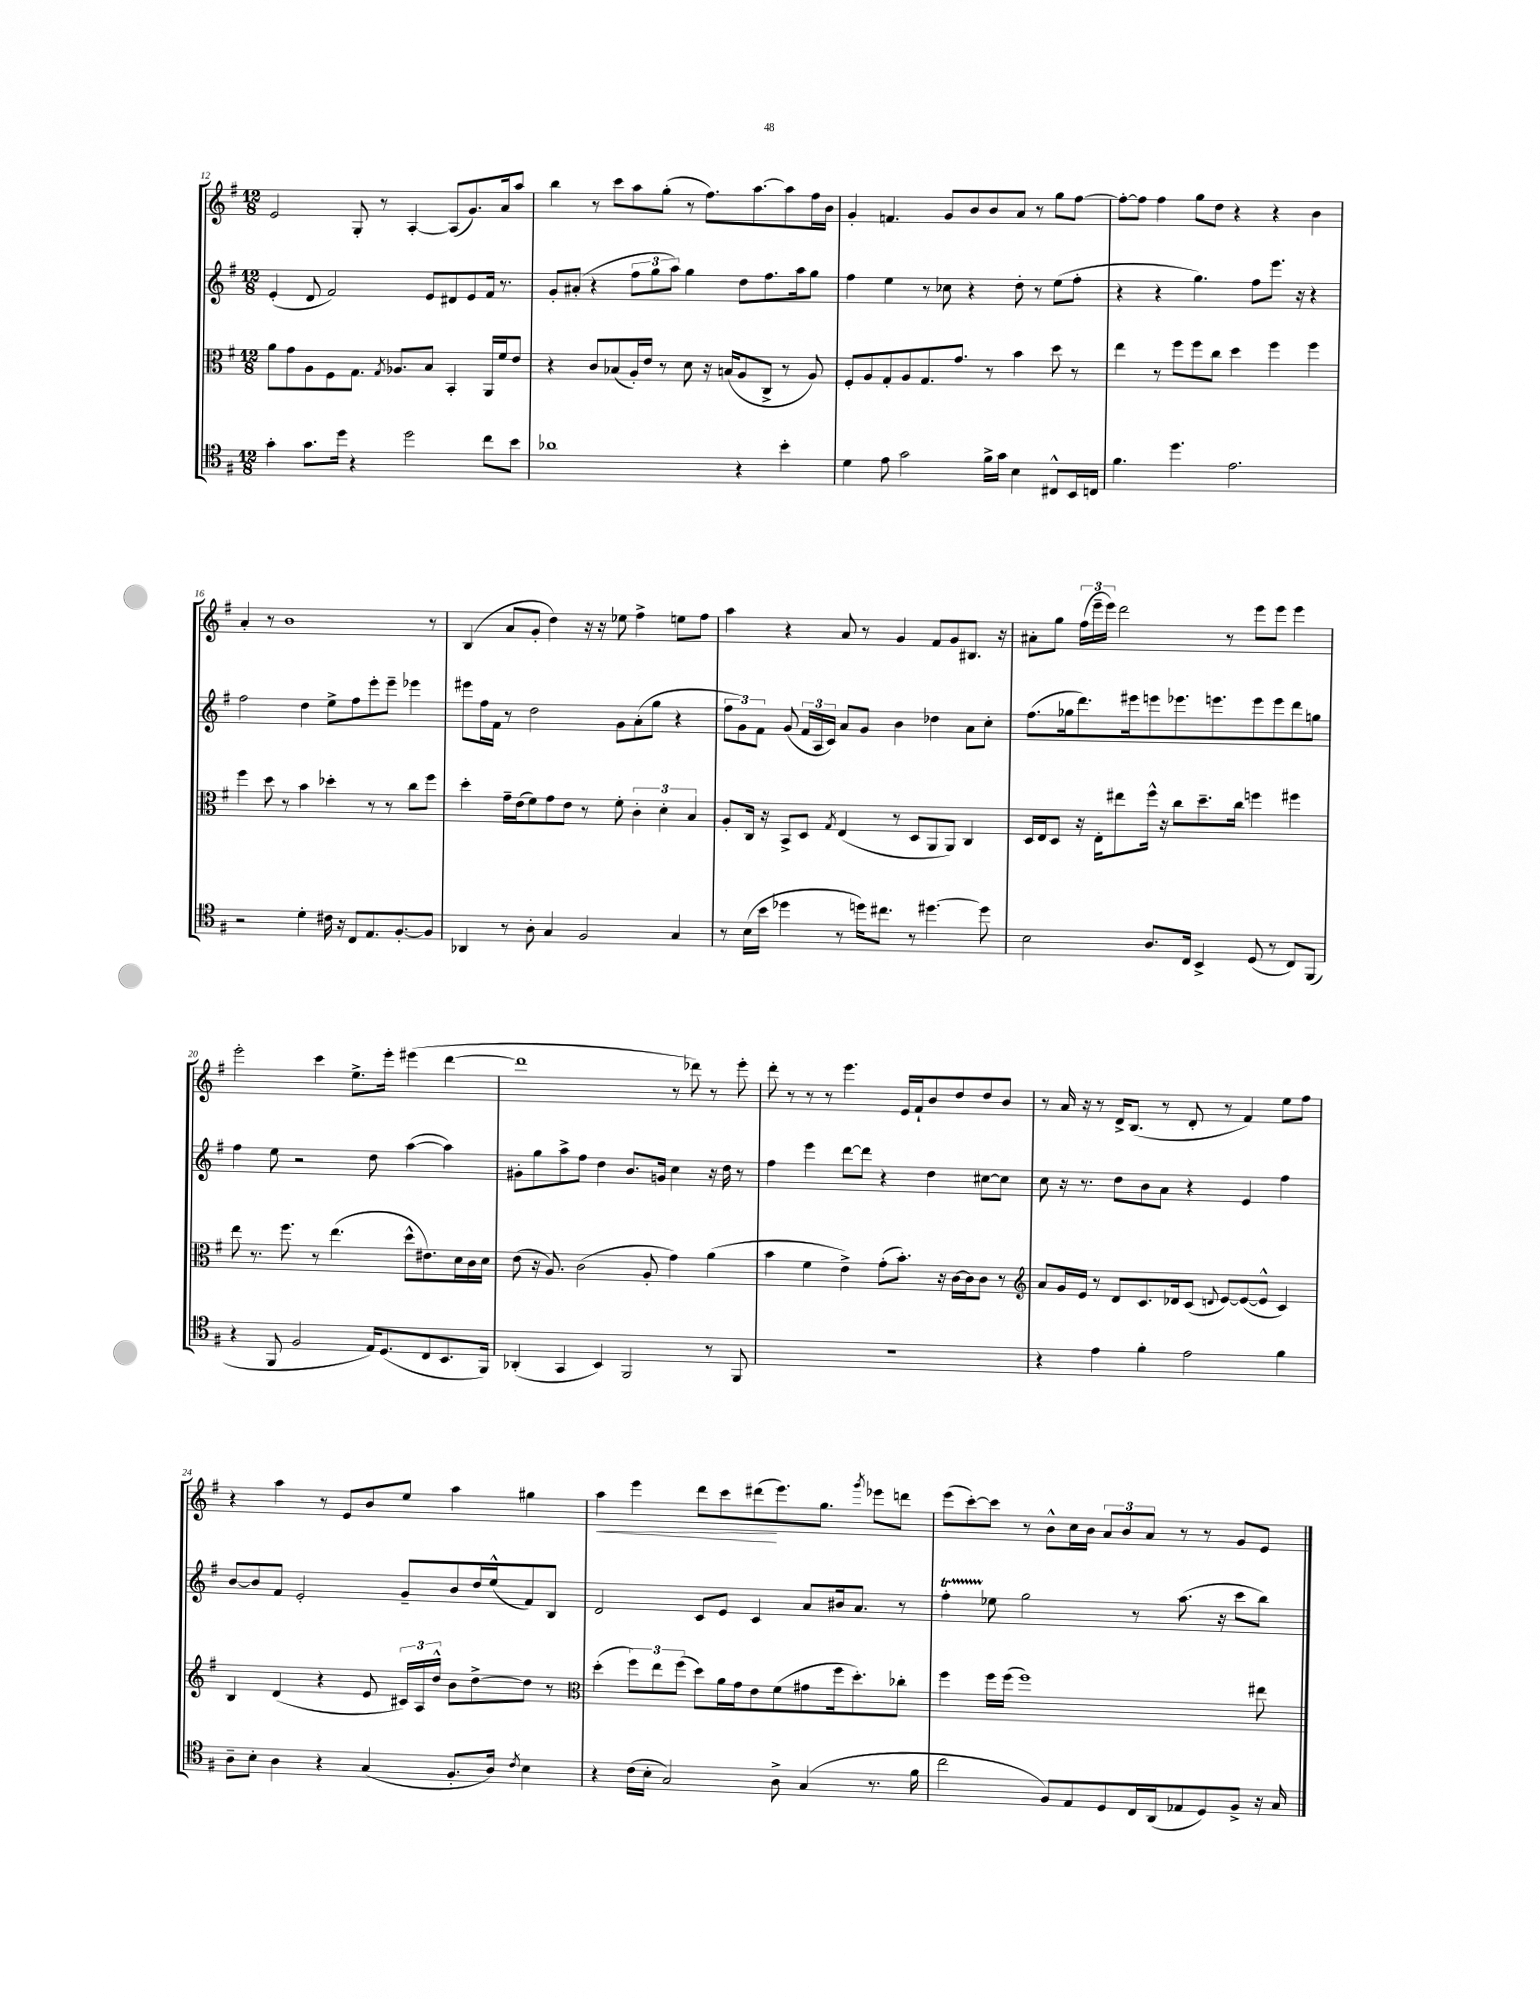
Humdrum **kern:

**kern	**kern	**kern	**kern	**dynam
*part4	*part3	*part2	*part1	*part1
*staff4	*staff3	*staff2	*staff1	*staff1
*clefC4	*clefC3	*clefG2	*clefG2	*
*k[f#]	*k[f#]	*k[f#]	*k[f#]	*
*M12/8	*M12/8	*M12/8	*M12/8	*
=12	=12	=12	=12	=12
4g'\	8a\L	(4e'/	2e/	.
.	8g\	.	.	.
8.g\L	8A\	8d/	.	.
.	8F#\	2f#/)	.	.
16dd\Jk	.	.	.	.
4r	8.G\J	.	8G'/	.
.	.	.	8r	.
.	8qG/	.	.	.
.	8.A-X/L	.	.	.
2dd\	.	.	[4A'/	.
.	8B/J	8e/L	.	.
.	4BB'/	8d#X/	(8A/L]	.
.	.	8e/	8.g/)	.
8cc\L	16AA/LL	16f#/Jk	.	.
.	16f#/J	8.r	16a/k	.
8b\J	8e/J	.	8aa/J	.
=13	=13	=13	=13	=13
1a-X	4r	8g'/L	4bb\	.
.	.	(8a#X'/J	.	.
.	8c/L	4r	8r	.
.	(8B-X/	.	8ccc\L	.
.	16A'/L)	12ff#\L	8aa\	.
.	16e/JJ	.	.	.
.	.	12gg\	.	.
.	8r	.	(8gg'\J	.
.	.	12aa\J)	.	.
.	8d\	4gg\	8r	.
.	16r	.	8.ff#\L)	.
.	(16Bn/KL	.	.	.
4r	8A/	8dd\L	.	.
.	.	.	[8.aa\	.
.	8C^/J	8.ff#\	.	.
4b'\	8r	.	8aa\]	.
.	.	16aa\k	.	.
.	8A/)	8gg\J	16ff#\L	.
.	.	.	16b\JJ	.
=14	=14	=14	=14	=14
4d\	8F#'/L	4ff#\	4g'/	.
.	8A/	.	.	.
8e\	8G'/	4ee\	4.fn/	.
2g\	8A/	.	.	.
.	8.G/	8r	.	.
.	.	8cc-X\	8g/L	.
.	8.g/J	.	.	.
.	.	4r	8b/	.
16f#^\LL	8r	.	8b/	.
16g\JJ	.	.	.	.
4B\	4b\	8dd'\	8a/J	.
.	.	8r	8r	.
8C#X^^/L	8dd\	(8ee\L	8gg\L	.
16BB/L	8r	8ff#'\J	[8ff#\J	.
16Cn/JJ	.	.	.	.
=15	=15	=15	=15	=15
4.f#\	4ee\	4r	8ff#'\L_	.
.	.	.	8ff#\J]	.
.	8r	4r	4ff#\	.
4.dd\	8ff#\L	.	.	.
.	8ff#\	4.gg\)	8gg\L	.
.	8cc\J	.	8dd\J	.
2.e\	4dd\	.	4r	.
.	.	8ff#\L	.	.
.	4ff#\	8.eee\J	4r	.
.	.	16r	.	.
.	4ff#\	4r	4b\	.
!!LO:LB:g=z
=16	=16	=16	=16	=16
2r	4ff#\	2ff#\	4a'/	.
.	8dd\	.	8r	.
.	8r	.	1b	.
4d'\	4b\	4dd\	.	.
16c#X\	4dd-X'\	8ee^\L	.	.
16r	.	.	.	.
8C/L	.	8ff#\	.	.
8.E/	8r	8eee'\	.	.
.	8r	8eee~\J	.	.
[8.F#'/	.	.	.	.
.	8cc\L	4eee-X\	.	.
8F#/J]	8ff#\J	.	8r	.
=17	=17	=17	=17	=17
4AA-X/	4dd'\	8eee#X\L	(4B/	.
.	.	16ff#\L	.	.
.	.	16f#\JJ	.	.
8r	16g~\LL	8r	8a/L	.
.	(16e\J	.	.	.
8A'\	8f#\)	2dd\	8g'/J	.
4G/	8g\	.	4dd\)	.
.	8e\J	.	.	.
2F#/	8r	.	16r	.
.	.	.	16r	.
.	8f#'\	8g\L	8ee-X\	.
.	6c'\	(8a'\	4ff#^\	.
.	.	8gg\J	.	.
.	6d'\	.	.	.
4G/	.	4r	8een\L	.
.	6B/	.	.	.
.	.	.	8ff#\J	.
=18	=18	=18	=18	=18
8r	8A'/L	12ff#\L	4aa\	.
.	.	12g\)	.	.
(16B\LL	16C/Jk	.	.	.
.	.	12f#\J	.	.
16b\JJ	16r	.	.	.
4dd-X\	8BB^/L	(8g/	4r	.
.	8D/J	24f#/LL	.	.
.	.	24A/	.	.
.	.	24c/JJ)	.	.
.	8qG/	.	.	.
8r	(4E/	8a/L	8a/	.
16ddn\KL)	.	8g/J	8r	.
8.cc#X\J	.	.	.	.
.	8r	4b\	4g/	.
8r	8D/L	.	.	.
[4.dd#X\	8AA/	4dd-X\	8f#/L	.
.	8AA/J)	.	8g/	.
.	4C/	8a\L	8.B#X/J	.
8dd#\]	.	8cc'\J	.	.
.	.	.	16r	.
=19	=19	=19	=19	=19
2B\	16D/LL	(8.ff#\L	8a#X'\L	.
.	16E/J	.	.	.
.	8D/J	.	8gg\J	.
.	.	16gg-X\k	.	.
.	16r	8.ddd\)	(24ff#\LL	.
.	.	.	24eee~\	.
.	16E'\KL	.	.	.
.	.	.	24eee\JJ)	.
.	8ee#X\	.	2ddd\	.
.	.	16eee#X\k	.	.
8.A/L	16ff#^^\Jk	8eeen\	.	.
.	16r	.	.	.
.	8cc\L	8.eee-X\	.	.
16C/Jk	.	.	.	.
4BB^/	8.dd~\	.	.	.
.	.	8.eeen\	.	.
.	.	.	8r	.
.	16cc\Jk	.	.	.
(8D/	4ffn\	8eee\	8eee\L	.
8r	.	8eee\	8eee\J	.
8C/L)	4ff#X\	8ddd\	4eee\	.
(8FF#/J	.	8ggn\J	.	.
!!LO:LB:g=z
=20	=20	=20	=20	=20
4r	8ee\	4ff#\	2eee'\	.
.	8.r	.	.	.
8FF#/	.	8ee\	.	.
.	8.ff#\	.	.	.
2F#/	.	2r	.	.
.	8r	.	4ccc\	.
.	(4.ee\	.	.	.
.	.	.	8.ee^\L	.
16E/KL)	.	8dd\	.	.
(8.D/	.	.	16eee'\Jk	.
.	8dd^^\L	([4aa\	(4eee#X\	.
8C/	8.e#X\)	.	.	.
8.BB/	.	4aa\])	[4ddd\	.
.	16d\L	.	.	.
.	16c\	.	.	.
16FF#/Jk)	16d\JJ	.	.	.
=21	=21	=21	=21	=21
(4AA-X'/	(8e\	8g#X'\L	1ddd]	.
.	16r	8gg\	.	.
.	8.A/)	.	.	.
4GG/	.	8aa^\	.	.
.	(2c\	8ff#\J	.	.
4BB/)	.	4dd\	.	.
2FF#/	.	8.b/L	.	.
.	8A'/	.	.	.
.	.	16gn/Jk	.	.
.	4g\)	4cc\	8r	.
.	.	.	8ddd-X\)	.
8r	(4a\	16r	8r	.
.	.	16dd\	.	.
8FF#/	.	8r	8eee'\	.
=22	=22	=22	=22	=22
1.r	4b\	4ff#\	8ddd'\	.
.	.	.	8r	.
.	4f#\	4eee\	8r	.
.	.	.	8r	.
.	4e^\)	[8ddd\L	4.eee\	.
.	.	8ddd\J]	.	.
.	(8g'\L	4r	.	.
.	8.b'\J)	.	16e/LL	.
.	.	.	16f#`/J	.
.	.	4dd\	8b/	.
.	16r	.	.	.
.	[16c\LL	.	8dd/	.
.	16c\J]	.	.	.
.	8c\J	[8cc#X\L	8dd/	.
.	8r	8cc#\J]	8b/J	.
=23	=23	=23	=23	=23
*	*clefG2	*	*	*
4r	8a/L	8cc\	8r	.
.	16g/L	16r	16a/	.
.	16e/JJ	8.r	16r	.
4e\	8r	.	8r	.
.	8d/L	8dd\L	16d^/KL	.
.	.	.	(8.B/J	.
4f#'\	8.c/	8b\	.	.
.	.	8a\J	8r	.
.	16d-X/k	.	.	.
2e\	(8c/J	4r	8d'/	.
.	8qqdn/	.	.	.
.	[8e/L)	.	8r	.
.	(8e/_	4e/	4f#/)	.
.	8e^^/J]	.	.	.
4f#\	4c/)	4ff#\	8ee\L	.
.	.	.	8ff#\J	.
!!LO:LB:g=z
=24	=24	=24	=24	=24
8A~\L	4B/	[8b/L	4r	.
8B'\J	.	8b/]	.	.
4A\	(4d/	8f#/J	4aa\	.
.	.	2e'/	.	.
4r	4r	.	8r	.
.	.	.	8e/L	.
(4G/	8e/	.	8b/	.
.	24c#X/LL)	8g~/L	8ee/J	.
.	24A/	.	.	.
.	24dd^^/JJ	.	.	.
8.F#'/L	8b\L	8b/	4aa\	.
.	[8dd^\	16dd/L	.	.
16A/Jk)	.	(16ee^^/J	.	.
8qc/	.	.	.	.
4B\	8dd\J]	8f#/)	4gg#X\	.
.	8r	8B/J	.	.
=25	=25	=25	=25	=25
*	*clefC3	*	*	*
!	!	!	!	!LO:HP:b
4r	(4dd'\	2d/	4aa\	<
(16c\LL	12ff#\L)	.	4eee\	.
16B'\JJ	.	.	.	.
.	12ee\	.	.	.
2G/)	.	.	.	.
.	(12ff#\J	.	.	.
.	8dd\L)	8c/L	8ddd\L	.
.	16a\L	8e/J	8ccc\	.
.	16g\J	.	.	.
.	8e\	4c/	(8ddd#X\	.
8A^\	(8f#\	.	8.eee\)	[
(4G/	8g#X\	8a/L	.	.
.	.	.	8.gg\J	.
.	16ff#\k	16b#X/k	.	.
.	8.dd'\)	8.a/J	.	.
.	.	.	8qggg/	.
8.r	.	.	8eee-X\L	.
.	8cc-X'\J	8r	8dddn\J	.
16f#\	.	.	.	.
=26	=26	=26	=26	=26
2cc\	4ff#\	4ff#t'\	(8eee\L	.
.	.	.	[8ccc'\)	.
.	16ff#\LL	8ee-X\	8ccc\J]	.
.	(16ff#\JJ	.	.	.
.	1ff#)	2gg\	8r	.
8F#/L)	.	.	8b^^\L	.
8E/	.	.	16cc\L	.
.	.	.	16b\JJ	.
8D/	.	.	12a/L	.
.	.	.	12b/	.
16C/L	.	8r	.	.
.	.	.	12a/J	.
(16AA/J	.	.	.	.
8E-X/	.	(8.aa\	8r	.
8D/)	.	.	8r	.
.	.	16r	.	.
8F#^/J	.	8ccc\L	8g/L	.
16r	8ee#X\	8bb\J)	8e/J	.
16G/	.	.	.	.
==	==	==	==	==
*-	*-	*-	*-	*-
